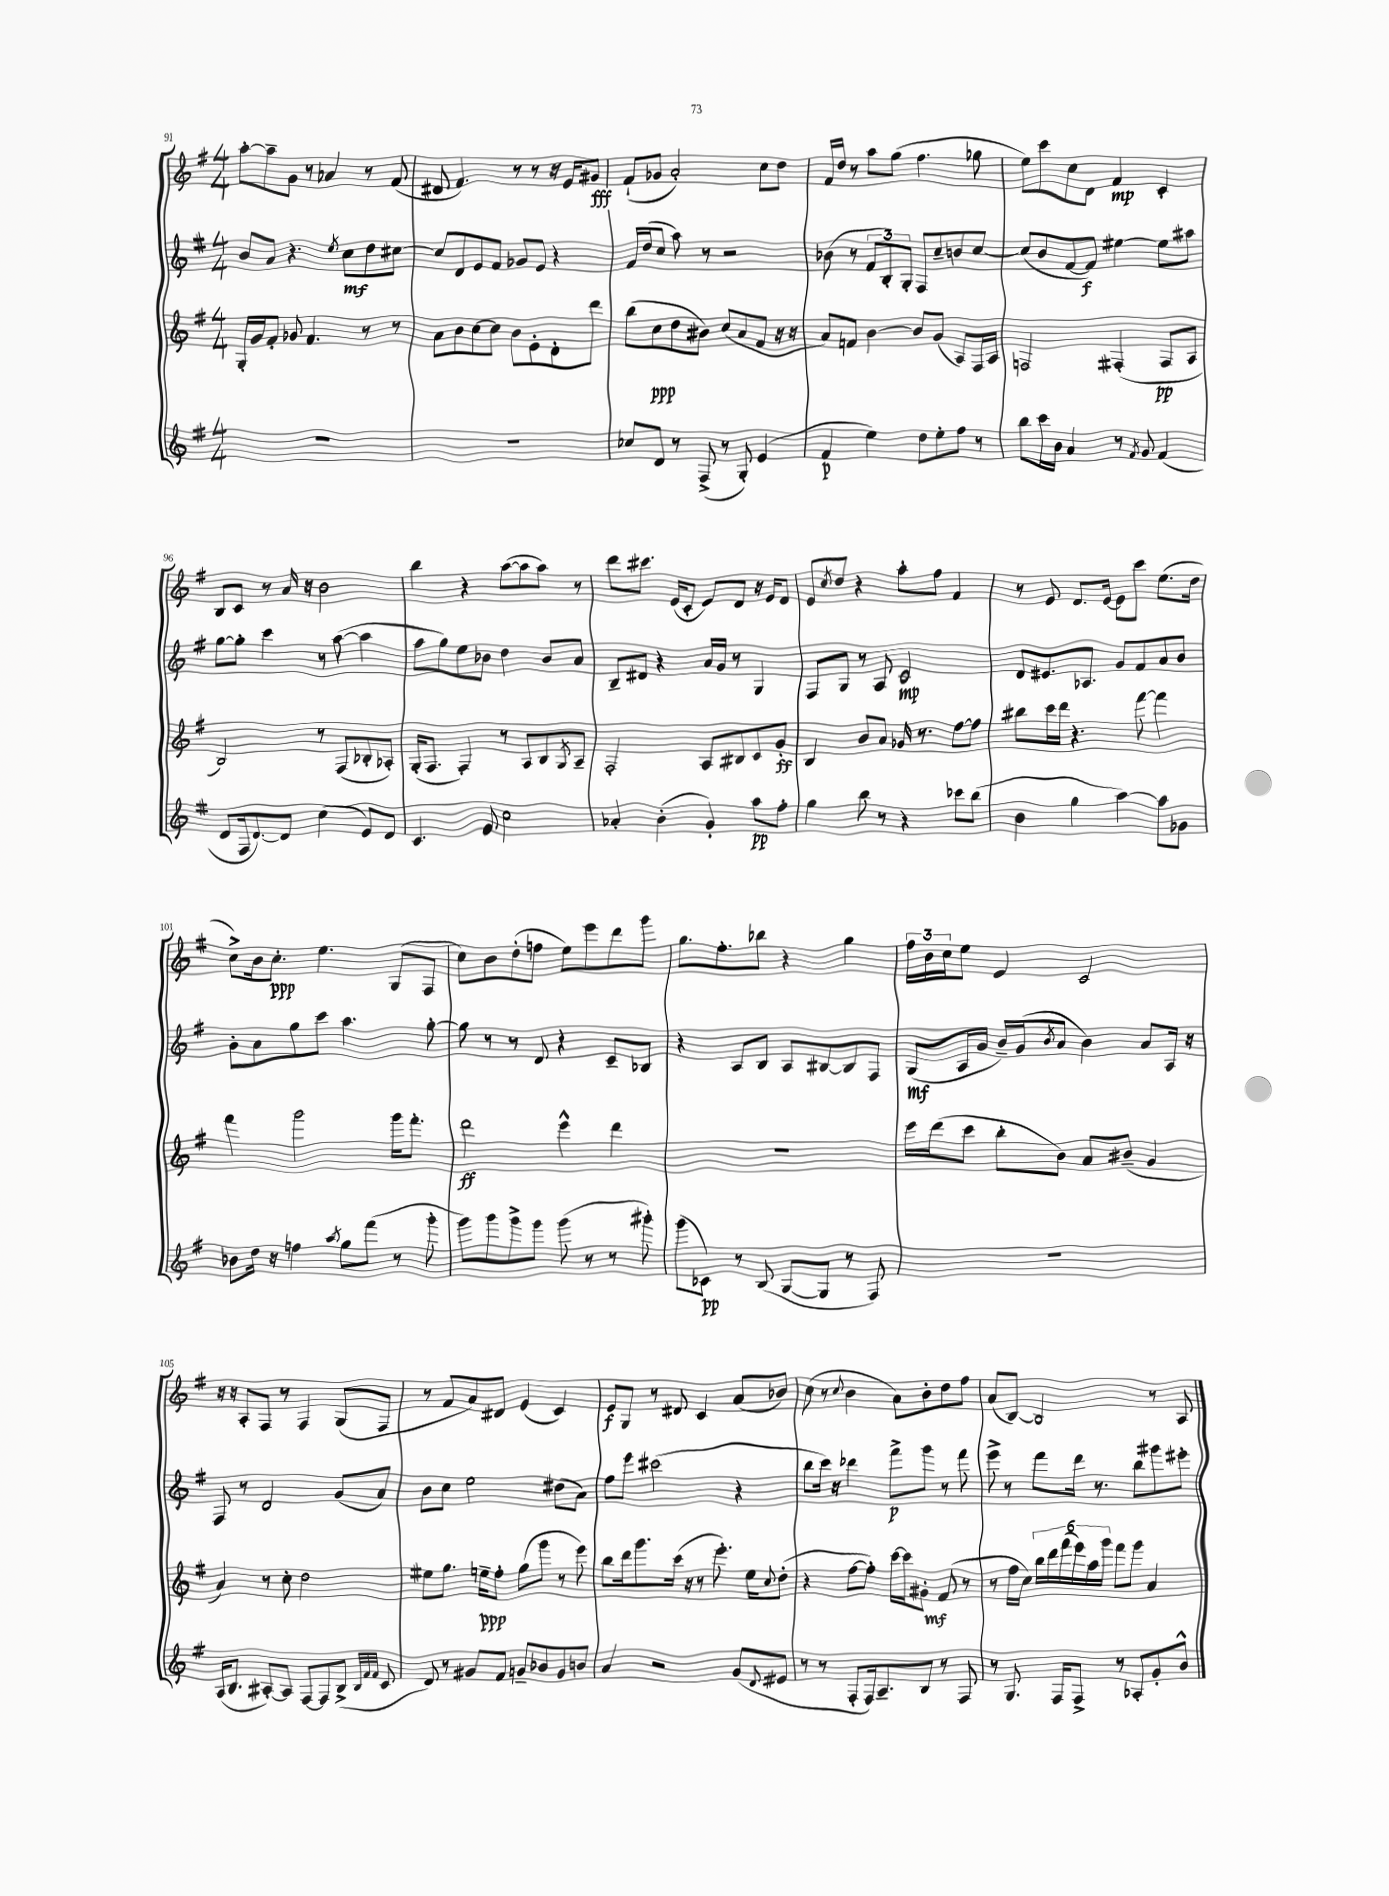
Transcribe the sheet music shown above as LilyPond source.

<<
\new StaffGroup <<
\new Staff = "s0" {
    \clef treble \key g \major \numericTimeSignature \time 4/4
    a''8~-. a''8-- g'8 r8 aes'4 r8 fis'8( |
    dis'8 fis'4.) r8 r8 r16 e'16 gis'8\fff |
    fis'8-!( ges'8 a'2-.) c''8 d''8 |
    fis'16 d''16 r8 a''8 g''8( fis''4. ges''8 |
    e''8) c'''8 c''8 d'8 fis'4\mp c'4-. |
    b8 c'8 r8 a'16 r16 b'2 |
    b''4 r4 a''8~( a''8 a''8) r8 |
    d'''8 cis'''8. e'16( c'8-. e'8) d'8 r16 e'16 d'8 |
    e'8 \acciaccatura { c''8 } d''8 r4 a''8-. fis''8 fis'4 |
    r8 e'8 d'8. e'16~ e'8 c'''8 e''8.( d''16 |
    c''8->) b'16 c''8.-.\ppp e''4. g8( fis8 |
    c''8) b'8 d''8-.( f''8 e''8) e'''8 d'''8 g'''8 |
    g''8. fis''8.-. bes''8 r4 g''4 |
    \tuplet 3/2 { fis''16 b'16 c''16 } e''8 e'4 c'2 |
    r16 r16 a8-. fis8 r8 fis4 g8( fis8 |
    r8 fis'8 a'8) dis'8 e'4( c'4) |
    e'8\f g8 r8 dis'8 c'4 a'8( bes'8) |
    c''8( r8 \appoggiatura { c''8 } b'4 a'8) b'8-. d''8 fis''8 |
    a'8( b8~) b2 r8 a8 \bar "|." |
}
\new Staff = "s1" {
    \clef treble \key g \major \numericTimeSignature \time 4/4
    b'8 a'8 r4. \acciaccatura { e''8 } c''8\mf d''8 cis''8~ |
    cis''8 d'8 e'8 fis'8 ges'8 e'8 r4 |
    fis'16 d''16( c''8 a''8) r8 r2 |
    bes'8( r8 \tuplet 3/2 { fis'8 b8-.) g8-. } fis8 c''8-- b'8 c''8~ |
    c''8( b'8 fis'8~ fis'8\f) eis''4~ eis''8 ais''8 |
    g''8~ g''8-. c'''4 r8 a''8~( a''4 |
    a''8 g''8) e''8 bes'8 d''4 bes'8 a'8 |
    b8-- dis'8 r4 a'16 g'16 r8 g4 |
    fis8 g8 r8 a8 c'2\mp |
    d'8 eis'8. aes8. g'8 fis'8 a'8 b'8 |
    g'8-. a'8 g''8 c'''8 a''4. g''8~-. |
    g''8 r8 r8 d'8 r4 c'8-- bes8 |
    r4 a8 b8 a8 bis8~ bis8 fis8 |
    g8\mf( a16 g'16 b'16--) g'16( \acciaccatura { b'8 } a'8 b'4) a'8 a16 r16 |
    fis8 r8 d'2 g'8( a'8) |
    b'8 c''8 e''2 dis''8( a'8) |
    fis''8 e'''8 cis'''2( r4 |
    b''8 c'''16) r16 des'''4 fis'''8->\p g'''8 r8 fis'''8 |
    e'''8-> r8 fis'''8 d'''16 r8. b''8 gis'''8 eis'''8-. \bar "|." |
}
\new Staff = "s2" {
    \clef treble \key g \major \numericTimeSignature \time 4/4
    g16-. g'16 fis'8-. ges'8 fis'4. r8 r8 |
    a'8 b'8 c''8~ c''8 b'8 e'8-. d'8-. d'''8 |
    b''8( c''8\ppp d''8 bis'8) c''8( a'8 fis'8 r16 r16 |
    a'8) f'8 b'4~ b'8 g'8( a8) fis16 a16 |
    f2 fis4-.( fis8\pp a8 |
    b2) r8 fis8( bes8-. aes8-.) |
    g16-.( fis8. fis4-.) r8 a8 b8 \acciaccatura { g8 } a8-- |
    fis2-. a8 bis8 c'8 g'8-.\ff |
    b4 b'8 a'8 ges'16 r8. fis''8~ fis''8 |
    bis''8 c'''16 d'''16 r4. fis'''8~ fis'''4 |
    fis'''4 g'''2 g'''16 fis'''8.-. |
    d'''2\ff e'''4-^ d'''4 |
    R1 |
    e'''16 d'''16( c'''8 b''8-. b'8) a'8 bis'8--( g'4 |
    a'4) r8 c''8-. d''2 |
    eis''8 g''8. e''16--\ppp fis''8-. g''8( g'''8 r8 e'''8) |
    b''8 d'''16 g'''8. c'''16( r16 r8 e'''8.-.) e''16 \appoggiatura { c''8 } d''8-.( |
    r4 fis''8~ fis''8-.) c'''16~ c'''16 gis'8-.\mf fis'8( r8 |
    r8 fis''16 c''16) \tuplet 6/4 { b''16 d'''16 fis'''16( e'''16) a''16 g'''16 } fis'''8 g'''8 a'4 \bar "|." |
}
\new Staff = "s3" {
    \clef treble \key g \major \numericTimeSignature \time 4/4
    R1 |
    R1 |
    ces''8 d'8 r8 fis8->( r8 g8-.) e'4( |
    fis'4\p e''4) d''8 e''8-. fis''8 r8 |
    b''8 c'''16 b'16 a'4 r8 \acciaccatura { fis'8 } g'8 fis'4( |
    d'8 fis16 d'8.~) d'8 c''4( e'8) d'8 |
    c'4. e'8 c''2 |
    aes'4-. b'4-.( g'4-.) a''8\pp fis''8-. |
    g''4 b''8 r8 r4 ces'''8 b''8( |
    b'4 g''4 a''4~) a''8 ges'8 |
    bes'8 d''16 r16 f''4 \acciaccatura { a''8 } g''8 fis'''8( r8 g'''8-. |
    g'''8) g'''8 g'''8-> g'''8 g'''8( r8 r8 gis'''8-.) |
    g'''8( ces'8\pp) r8 b8( g8~ g8 r8 fis8) |
    R1 |
    a16( b8. ais8~-.) ais8 fis8~ fis8 b8->( \grace { b32 fis'32 fis'32 } c'8 |
    d'8) r8 gis'8 fis'8 g'8-- bes'8 g'8 b'8 |
    a'4 r2 g'8( \appoggiatura { d'8 } eis'8 |
    r8 r8 fis8-. fis16) a8.-- b8 r8 fis8 |
    r8 g8. fis16 fis8-> r8 aes8-. g'8-. b'8-^ \bar "|." |
}
>>
>>
\layout { \context { \Score currentBarNumber = #91 } }
